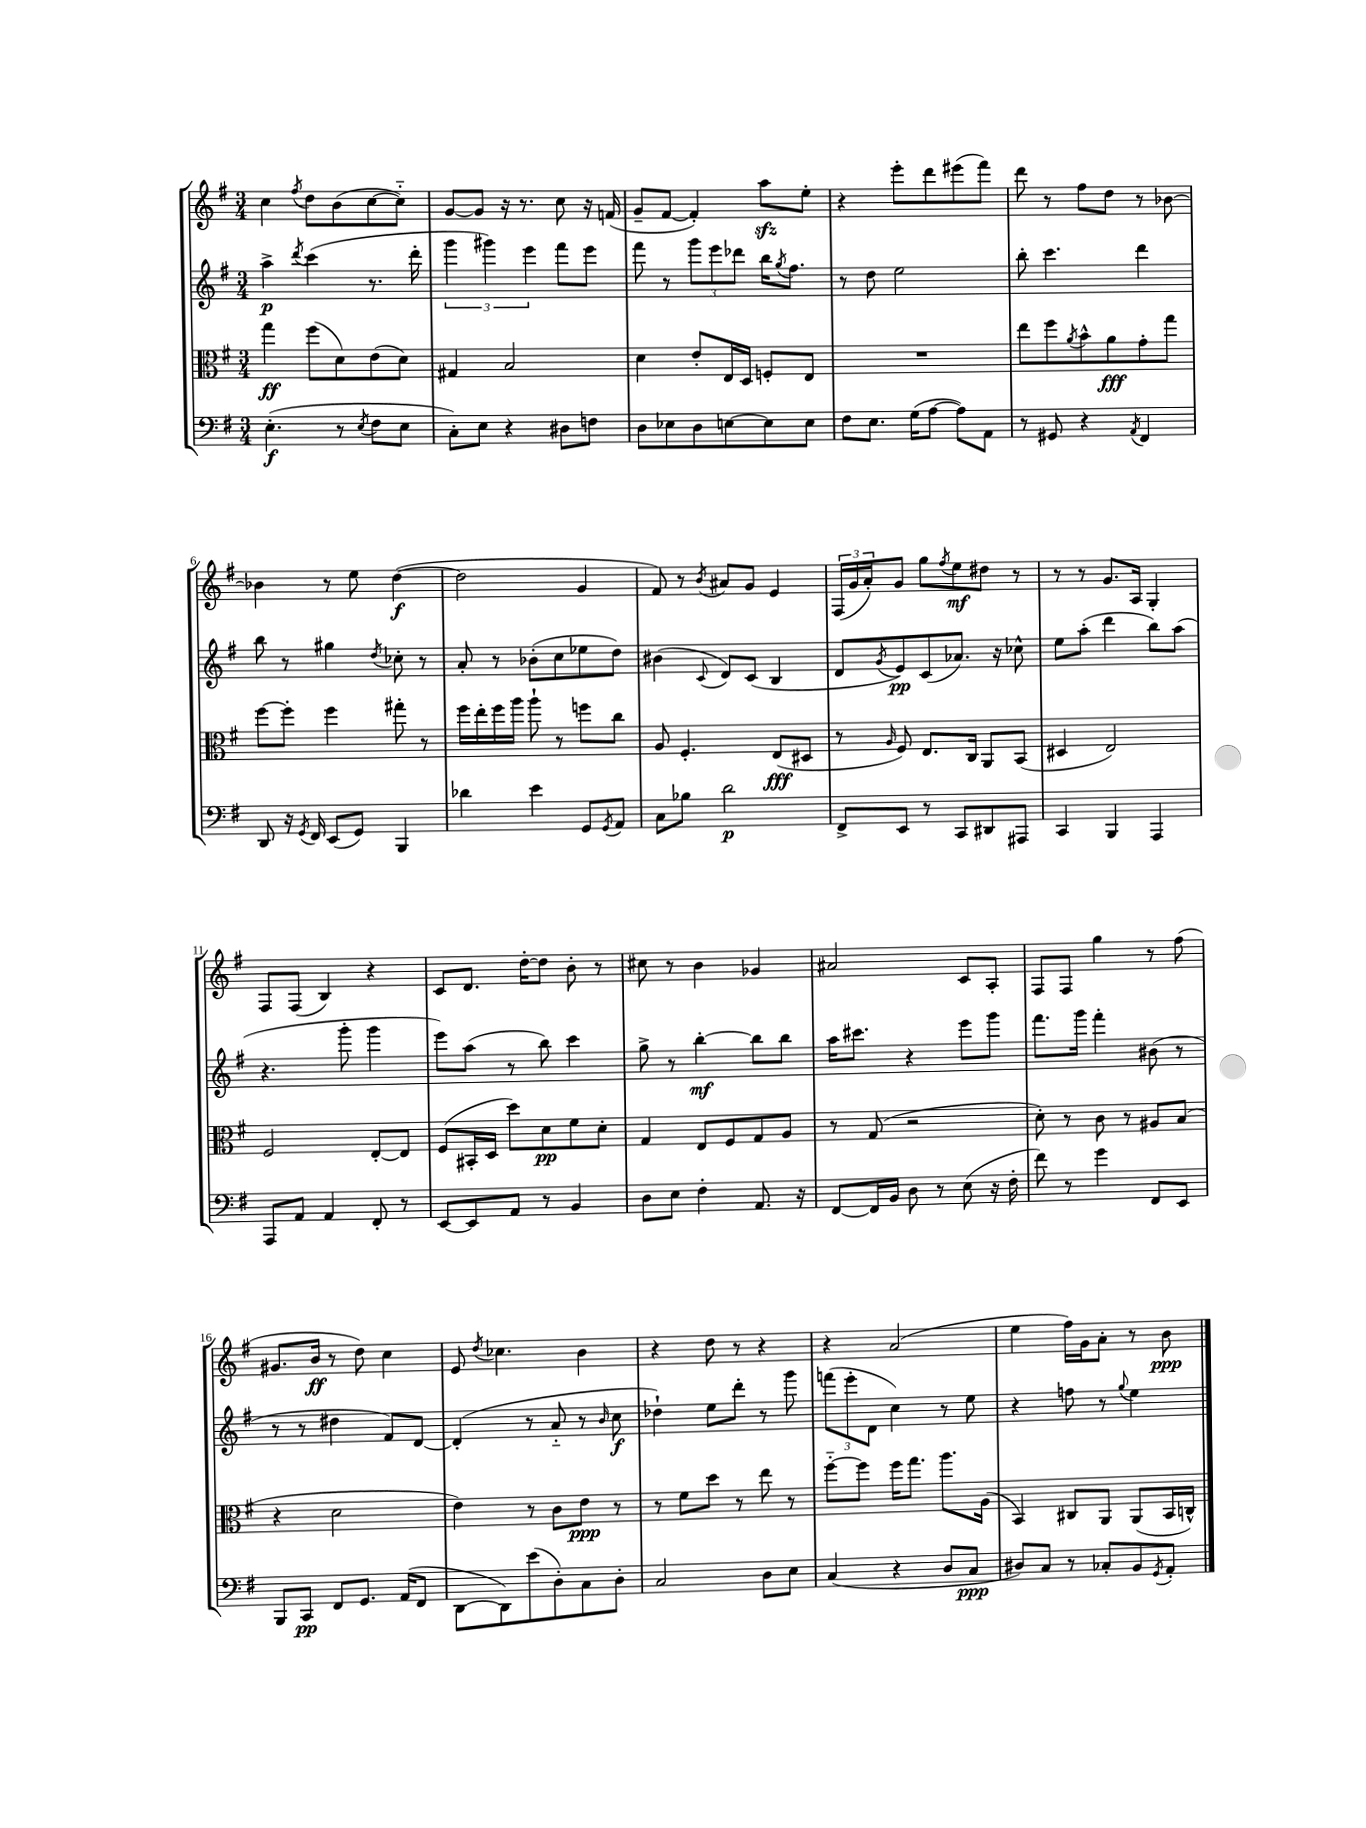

**kern	**dynam	**kern	**dynam	**kern	**dynam	**kern	**dynam
*part4	*part4	*part3	*part3	*part2	*part2	*part1	*part1
*staff4	*staff4	*staff3	*staff3	*staff2	*staff2	*staff1	*staff1
*clefF4	*	*clefC3	*	*clefG2	*	*clefG2	*
*k[f#]	*	*k[f#]	*	*k[f#]	*	*k[f#]	*
*M3/4	*	*M3/4	*	*M3/4	*	*M3/4	*
=1	=1	=1	=1	=1	=1	=1	=1
(4.E'\	f	4gg\	ff	4aa^\	p	4cc\	.
.	.	.	.	8qddd/	.	8qff#/	.
.	.	(8ff#\L	.	(4ccc\	.	8dd\L	.
8r	.	8d\)	.	.	.	(8b\	.
8qE/	.	.	.	.	.	.	.
8F#\L	.	(8e\	.	8.r	.	[8cc\	.
8E\J	.	8d\J)	.	.	.	8cc\J])	.
.	.	.	.	16ddd'\	.	.	.
=2	=2	=2	=2	=2	=2	=2	=2
8C'\L)	.	4G#X/	.	6ggg\	.	[8g/L	.
8E\J	.	.	.	.	.	8g/J]	.
.	.	.	.	6ggg#X\)	.	.	.
4r	.	2B/	.	.	.	16r	.
.	.	.	.	.	.	8.r	.
.	.	.	.	6eee\	.	.	.
8D#X\L	.	.	.	8fff#\L	.	8cc\	.
8Fn\J	.	.	.	8eee\J	.	16r	.
.	.	.	.	.	.	(16fn/	.
=3	=3	=3	=3	=3	=3	=3	=3
8D\L	.	4d\	.	8fff#\	.	8g~/L	.
8E-X\	.	.	.	8r	.	[8f#/J	.
8D\	.	8e'/L	.	12ggg\L	.	4f#'/])	.
.	.	.	.	12eee\	.	.	.
[8En\	.	16E/L	.	.	.	.	.
.	.	.	.	12ddd-X\J	.	.	.
.	.	16D/JJ	.	.	.	.	.
8E\]	.	8Fn'/L	.	16bb\KL	.	8aazz\L	.
.	.	.	.	8qgg/	.	.	.
.	.	.	.	8.ff#\J	.	.	.
8E\J	.	8E/J	.	.	.	8ee'\J	.
=4	=4	=4	=4	=4	=4	=4	=4
8F#\L	.	2.r	.	8r	.	4r	.
8.E\J	.	.	.	8dd\	.	.	.
.	.	.	.	2ee\	.	8eee'\L	.
(16G\KL	.	.	.	.	.	.	.
[8A\J	.	.	.	.	.	8ddd\	.
8A\L])	.	.	.	.	.	(8eee#X\	.
8AA\J	.	.	.	.	.	8fff#\J)	.
=5	=5	=5	=5	=5	=5	=5	=5
8r	.	8ee\L	.	8bb'\	.	8ddd\	.
8GG#X/	.	8ff#\	.	4.ccc\	.	8r	.
.	.	8qa/	.	.	.	.	.
4r	.	8b^^\	.	.	.	8ff#\L	.
.	.	8a\	fff	.	.	8dd\J	.
8qAA/	.	.	.	.	.	.	.
4FF#/	.	8g'\	.	4ddd\	.	8r	.
.	.	8gg\J	.	.	.	[8b-X\	.
!!LO:LB:g=z
=6	=6	=6	=6	=6	=6	=6	=6
8DD/	.	[8ff#\L	.	8bb\	.	4b-X\]	.
16r	.	8ff#'\J]	.	8r	.	.	.
8qGG/	.	.	.	.	.	.	.
16FF#/	.	.	.	.	.	.	.
(8EE/L	.	4ff#\	.	4gg#X\	.	8r	.
8GG/J)	.	.	.	.	.	8ee\	.
.	.	.	.	8qdd/	.	.	.
4BBB/	.	8gg#X'\	.	8cc-X'\	.	([4dd\	f
.	.	8r	.	8r	.	.	.
=7	=7	=7	=7	=7	=7	=7	=7
4d-X\	.	16ff#\LL	.	8a'/	.	2dd\]	.
.	.	16ee'\	.	.	.	.	.
.	.	16ff#\	.	8r	.	.	.
.	.	16aa\JJ	.	.	.	.	.
4e\	.	8aa`\	.	(8b-X'\L	.	.	.
.	.	8r	.	8cc\	.	.	.
8GG/L	.	8ffn\L	.	8ee-X\	.	4g/	.
8qGG/	.	.	.	.	.	.	.
8AA/J	.	8cc\J	.	8dd\J)	.	.	.
=8	=8	=8	=8	=8	=8	=8	=8
8C\L	.	8A/	.	(4b#X\	.	8f#/)	.
8B-X\J	.	4.F#'/	.	.	.	8r	.
.	.	.	.	8qqc/	.	8qb/	.
2d\	p	.	.	8d/L)	.	8a#X/L	.
.	.	.	.	(8c/J	.	8g/J	.
.	.	(8E/L	fff	4B/	.	4e/	.
.	.	8D#X/J	.	.	.	.	.
=9	=9	=9	=9	=9	=9	=9	=9
8FF#^/L	.	8r	.	8d/L	.	(24F#/LL	.
.	.	.	.	.	.	24g/	.
.	.	.	.	.	.	24a'/J)	.
.	.	16qqA/	.	8qg/	.	.	.
8EE/J	.	8F#/)	.	8e/)	pp	8g/J	.
8r	.	8.E/L	.	(8c/	.	8gg\L	.
.	.	.	.	.	.	8qff#/	.
8CC/L	.	.	.	8.a-X/J)	.	8ee\	mf
.	.	16C/Jk	.	.	.	.	.
8DD#X/	.	8AA/L	.	.	.	8dd#X\J	.
.	.	.	.	16r	.	.	.
8AAA#X/J	.	(8BB/J	.	8cc-X^^\	.	8r	.
=10	=10	=10	=10	=10	=10	=10	=10
4CC/	.	4D#X/	.	8ee\L	.	8r	.
.	.	.	.	(8aa'\J	.	8r	.
4BBB/	.	2E/)	.	4ddd\	.	8.g/L	.
.	.	.	.	.	.	16A/Jk	.
4AAA/	.	.	.	8bb\L)	.	4G'/	.
.	.	.	.	(8aa\J	.	.	.
!!LO:LB:g=z
=11	=11	=11	=11	=11	=11	=11	=11
8AAA/L	.	2F#/	.	4.r	.	8F#/L	.
8AA/J	.	.	.	.	.	(8F#/J	.
4AA/	.	.	.	.	.	4B/)	.
.	.	.	.	8ggg'\	.	.	.
8FF#'/	.	[8E'/L	.	4ggg\	.	4r	.
8r	.	8E/J]	.	.	.	.	.
=12	=12	=12	=12	=12	=12	=12	=12
[8EE/L	.	(8F#/L	.	8eee\L)	.	8c/L	.
8EE/]	.	16BB#X'/L	.	(8aa\J	.	8.d/J	.
.	.	16D/JJ	.	.	.	.	.
8AA/J	.	8dd\L)	.	8r	.	.	.
.	.	.	.	.	.	[16dd'\KL	.
8r	.	8d\	pp	8bb\)	.	8dd\J]	.
4BB/	.	8f#\	.	4ccc\	.	8b'\	.
.	.	8d'\J	.	.	.	8r	.
=13	=13	=13	=13	=13	=13	=13	=13
8D\L	.	4G/	.	8gg^\	.	8cc#X\	.
8E\J	.	.	.	8r	.	8r	.
4F#'\	.	8E/L	.	[4bb'\	mf	4b\	.
.	.	8F#/	.	.	.	.	.
8.AA/	.	8G/	.	8bb\L]	.	4g-X/	.
.	.	8A/J	.	8bb\J	.	.	.
16r	.	.	.	.	.	.	.
=14	=14	=14	=14	=14	=14	=14	=14
[8FF#/L	.	8r	.	16aa\KL	.	2a#X/	.
.	.	.	.	8.ccc#X\J	.	.	.
16FF#/L]	.	(8G/	.	.	.	.	.
16BB/JJ	.	.	.	.	.	.	.
8D\	.	2r	.	4r	.	.	.
8r	.	.	.	.	.	.	.
(8E\	.	.	.	8eee\L	.	8c/L	.
16r	.	.	.	8ggg\J	.	8A'/J	.
16F#'\	.	.	.	.	.	.	.
=15	=15	=15	=15	=15	=15	=15	=15
8f#\)	.	8d'\)	.	8.fff#\L	.	8F#/L	.
8r	.	8r	.	.	.	8F#/J	.
.	.	.	.	16ggg\Jk	.	.	.
4g\	.	8c\	.	4fff#'\	.	4gg\	.
.	.	8r	.	.	.	.	.
8FF#/L	.	8A#X/L	.	(8b#X\	.	8r	.
8EE/J	.	(8B/J	.	8r	.	(8ff#\	.
!!LO:LB:g=z
=16	=16	=16	=16	=16	=16	=16	=16
8BBB/L	.	4r	.	8r	.	8.g#X/L	.
8CC/J	pp	.	.	8r	.	.	.
.	.	.	.	.	.	16b/Jk	ff
8FF#/L	.	2d\	.	4dd#X\	.	8r	.
8.GG/J	.	.	.	.	.	8dd\)	.
.	.	.	.	8f#/L)	.	4cc\	.
(16AA/KL	.	.	.	.	.	.	.
8FF#/J	.	.	.	[8d/J	.	.	.
=17	=17	=17	=17	=17	=17	=17	=17
[8DD\L	.	4e\)	.	(4d'/]	.	8e/	.
.	.	.	.	.	.	8qdd/	.
8DD\])	.	.	.	.	.	4.cc-X\	.
(8e\	.	8r	.	8r	.	.	.
8D'\)	.	8c\L	.	8a/	.	.	.
8C\	.	8e\J	ppp	8r	.	4b\	.
.	.	.	.	16qqb/	.	.	.
8D'\J	.	8r	.	8cc\	f	.	.
=18	=18	=18	=18	=18	=18	=18	=18
2C/	.	8r	.	4dd-X`\)	.	4r	.
.	.	8f#\L	.	.	.	.	.
.	.	8dd\J	.	8ee\L	.	8dd\	.
.	.	8r	.	8ddd'\J	.	8r	.
8D\L	.	8ee\	.	8r	.	4r	.
8E\J	.	8r	.	8ggg\	.	.	.
=19	=19	=19	=19	=19	=19	=19	=19
(4C/	.	[8ff#\L	.	(12fffn\L	.	4r	.
.	.	.	.	12eee'\	.	.	.
.	.	8ff#\J]	.	.	.	.	.
.	.	.	.	12d\J	.	.	.
4r	.	16ff#\KL	.	4cc\)	.	(2a/	.
.	.	8.gg\J	.	.	.	.	.
8D/L	.	8.aa\L	.	8r	.	.	.
8C/J	ppp	.	.	8ee\	.	.	.
.	.	(16A\Jk	.	.	.	.	.
=20	=20	=20	=20	=20	=20	=20	=20
8D#X/L)	.	4BB/)	.	4r	.	4ee\	.
8C/J	.	.	.	.	.	.	.
8r	.	8C#X/L	.	8ffn\	.	16ff#\LL)	.
.	.	.	.	.	.	16g\J	.
8C-X'/L	.	8AA/J	.	8r	.	8a'\J	.
.	.	.	.	8qqgg/	.	.	.
8BB/	.	(8AA/L	.	4ee\	.	8r	.
8qGG/	.	.	.	.	.	.	.
8AA'/J	.	16BB/L	.	.	.	8b\	ppp
.	.	16Cn^^/JJ)	.	.	.	.	.
==	==	==	==	==	==	==	==
*-	*-	*-	*-	*-	*-	*-	*-
